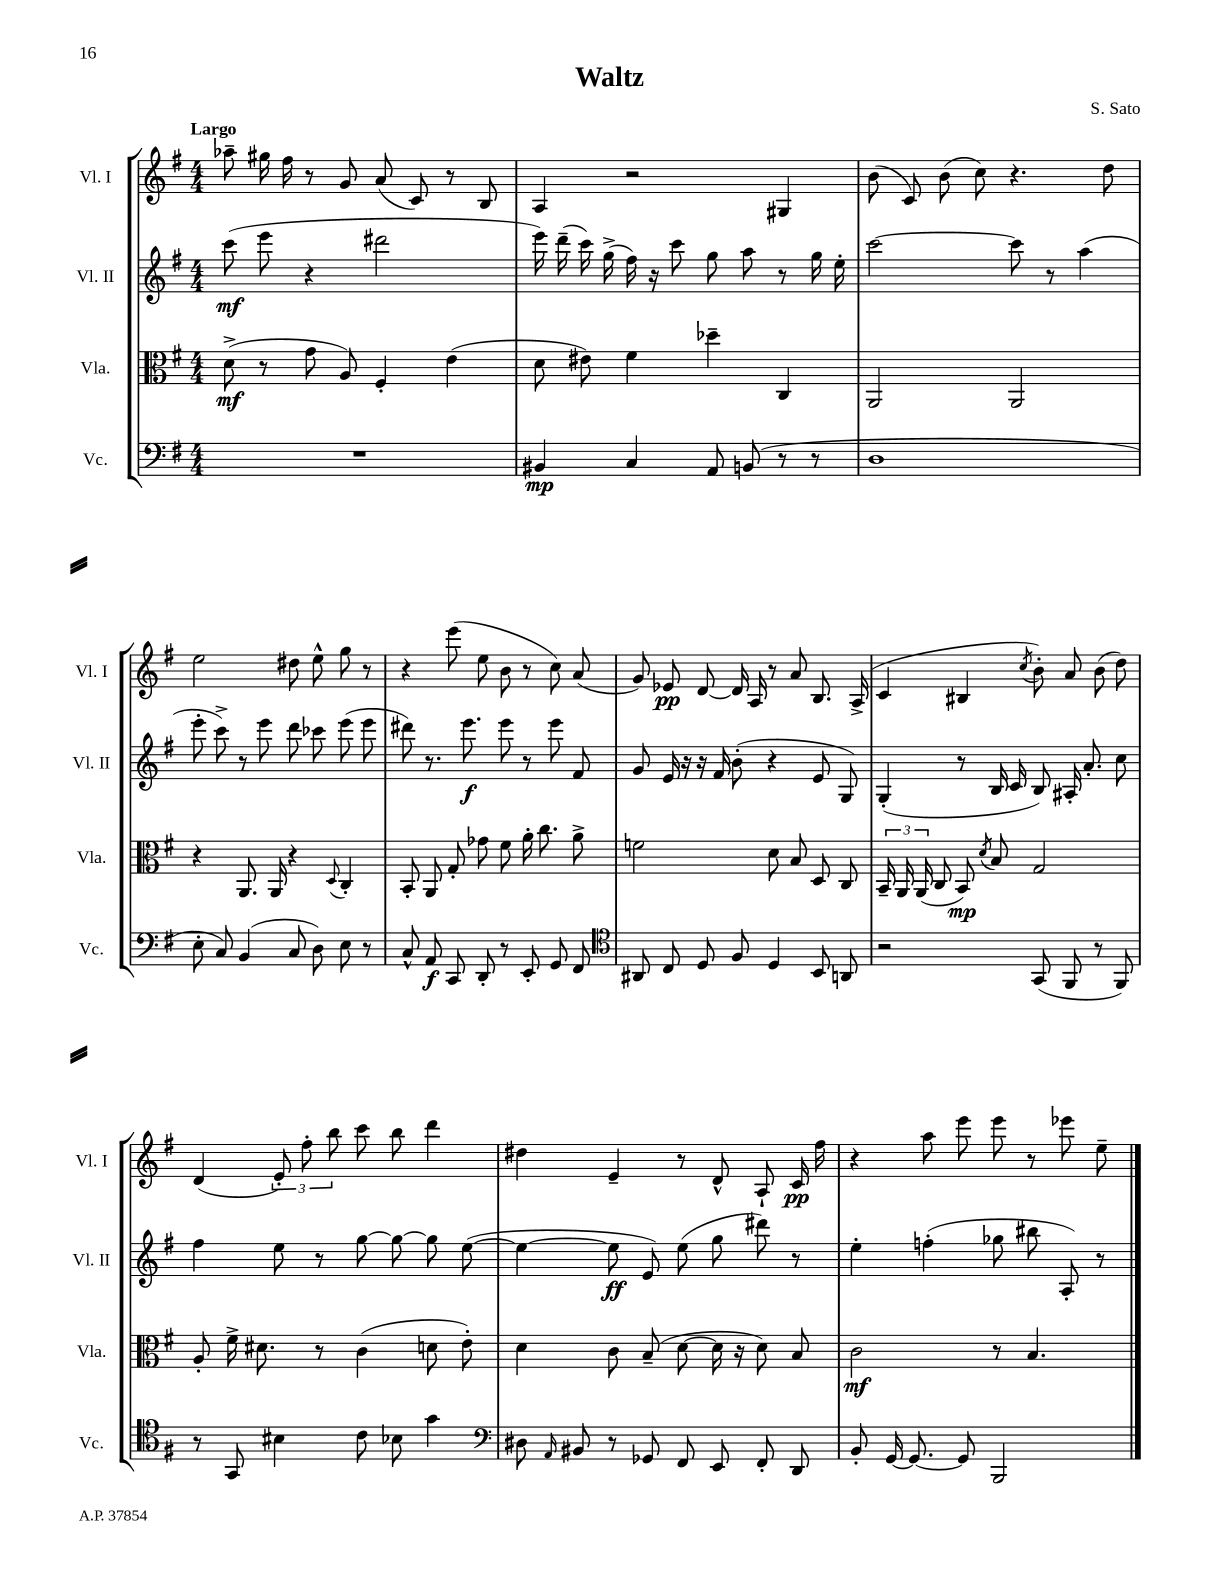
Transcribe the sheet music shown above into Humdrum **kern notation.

**kern	**kern	**kern	**kern
*staff4	*staff3	*staff2	*staff1
*clefF4	*clefC3	*clefG2	*clefG2
*k[f#]	*k[f#]	*k[f#]	*k[f#]
*M4/4	*M4/4	*M4/4	*M4/4
1r	(8d^	(8ccc	8aa-~
.	8r	8eee	16gg#
.	.	.	16ff#
.	8g	4r	8r
.	8A)	.	8g
.	4F#'	2ddd#	(8a
.	.	.	8c)
.	(4e	.	8r
.	.	.	8B
=	=	=	=
4BB#	8d	16eee)	4A
.	.	(16ddd~	.
.	8e#)	16ccc)	.
.	.	(16gg^	.
4C	4f#	16ff#)	2r
.	.	16r	.
.	.	8ccc	.
8AA	4dd-~	8gg	.
(8BB	.	8aa	.
8r	4C	8r	4G#
8r	.	16gg	.
.	.	16ee'	.
=	=	=	=
1D	2AA	[2ccc	(8b
.	.	.	8c)
.	.	.	(8b
.	.	.	8cc)
.	2AA	8ccc]	4.r
.	.	8r	.
.	.	(4aa	.
.	.	.	8dd
=	=	=	=
8E'	4r	8eee'	2ee
8C)	.	8ccc^)	.
(4BB	8.AA	8r	.
.	.	8eee	.
.	16AA	.	.
8C	4r	8ddd	8dd#
8D)	.	8ccc-	8ee^^
.	8qqD	.	.
8E	4C'	(8eee	8gg
8r	.	8eee	8r
=	=	=	=
8C^^	8BB'	8ddd#)	4r
8AA	8AA	8.r	.
8CC	8G'	.	(8eee
.	.	8.eee	.
8DD'	8g-	.	8ee
8r	8f#	8eee	8b
8EE'	16a'	8r	8r
.	8.cc	.	.
8GG	.	8eee	8cc)
8FF#	8a^	8f#	(8a
=	=	=	=
*clefC4	*	*	*
8AA#	2f	8g	8g)
8C	.	16e	8e-
.	.	16r	.
8D	.	16r	[8d
.	.	16f#	.
8F#	.	(8b'	16d]
.	.	.	16A
4D	8d	4r	8r
.	8B	.	8a
8BB	8D	8e	8.B
8AA	8C	8G)	.
.	.	.	(16A^
=	=	=	=
2r	24BB~	(4G'	4c
.	24AA	.	.
.	(24AA	.	.
.	8C	.	.
.	8BB)	8r	4B#
.	8qd	.	.
.	8B	16B	.
.	.	16c	.
.	.	.	8qcc
(8GG	2G	8B)	8b')
8FF#	.	16A#'	8a
.	.	8.a'	.
8r	.	.	(8b
8FF#)	.	8cc	8dd)
=	=	=	=
8r	8A'	4ff#	(4d
8GG	16f#^	.	.
.	8.d#	.	.
4B#	.	8ee	12e')
.	.	.	12ff#'
.	8r	8r	.
.	.	.	12bb
8c	(4c	[8gg	8ccc
8B-	.	8gg_	8bb
4g	8d	8gg]	4ddd
.	8e')	([8ee	.
=	=	=	=
*clefF4	*	*	*
8D#	4d	4ee_	4dd#
16qqAA	.	.	.
8BB#	.	.	.
8r	8c	8ee]	4e~
8GG-	(8B~	8e)	.
8FF#	[8d	(8ee	8r
8EE	16d]	8gg	8d^^
.	16r	.	.
8FF#'	8d)	8ddd#)	8A`
8DD	8B	8r	16c
.	.	.	16ff#
=	=	=	=
8BB'	2c	4ee'	4r
[16GG	.	.	.
8.GG_	.	.	.
.	.	(4ff'	8aa
8GG]	.	.	8eee
2BBB	8r	8gg-	8eee
.	4.B	8bb#	8r
.	.	8A')	8eee-
.	.	8r	8ee~
==	==	==	==
*-	*-	*-	*-
